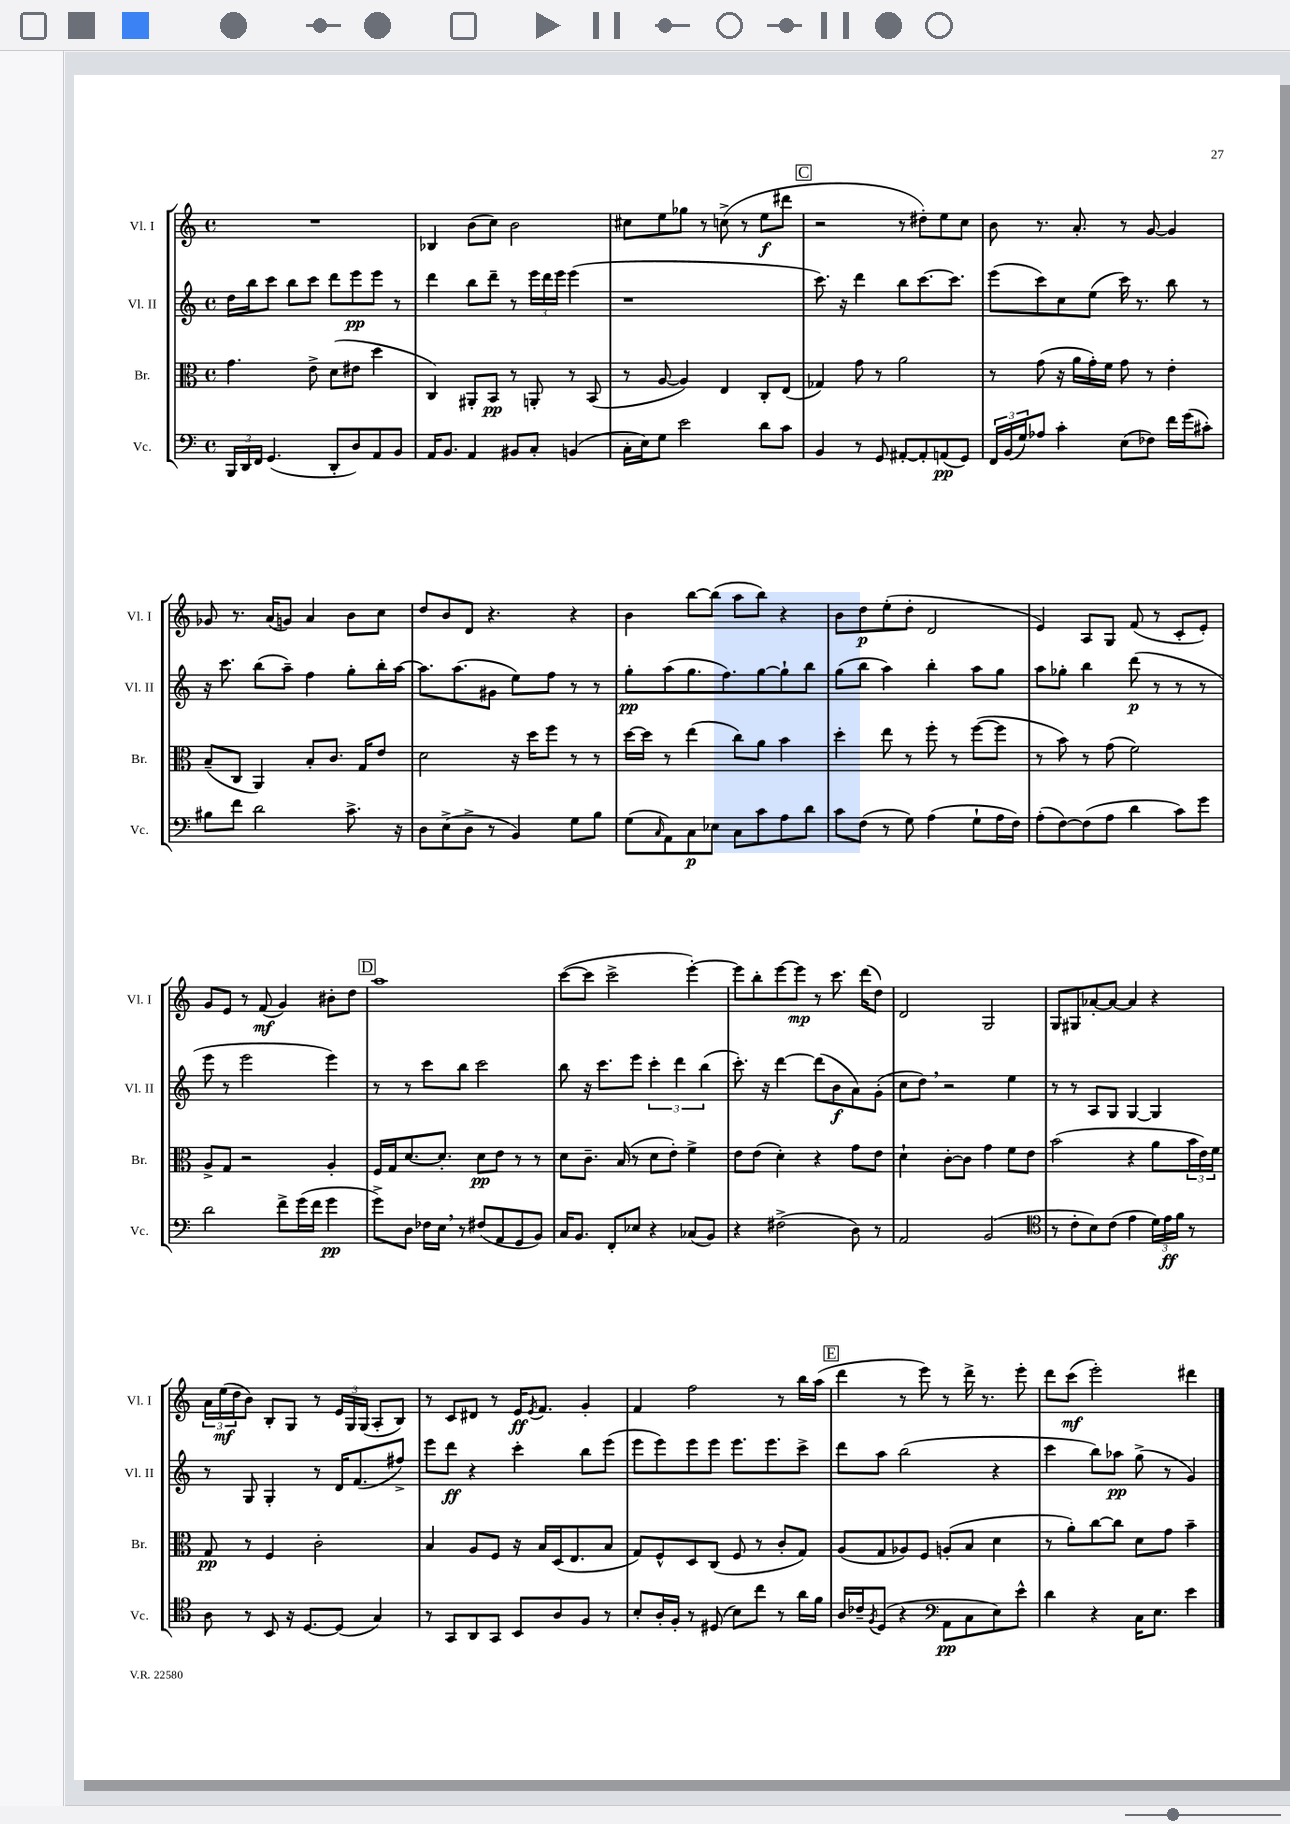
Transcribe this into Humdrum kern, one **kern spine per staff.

**kern	**dynam	**kern	**dynam	**kern	**dynam	**kern	**dynam
*part4	*part4	*part3	*part3	*part2	*part2	*part1	*part1
*staff4	*staff4	*staff3	*staff3	*staff2	*staff2	*staff1	*staff1
*I"Vc.	*	*I"Br.	*	*I"Vl. II	*	*I"Vl. I	*
*I'Vc.	*	*I'Br.	*	*I'Vl. II	*	*I'Vl. I	*
*clefF4	*	*clefC3	*	*clefG2	*	*clefG2	*
*k[]	*	*k[]	*	*k[]	*	*k[]	*
*M4/4	*	*M4/4	*	*M4/4	*	*M4/4	*
*met(c)	*	*met(c)	*	*met(c)	*	*met(c)	*
=18	=18	=18	=18	=18	=18	=18	=18
24BBB/LL	.	4.g\	.	16dd\LL	.	1r	.
24DD/	.	.	.	.	.	.	.
.	.	.	.	16bb\J	.	.	.
24FF/JJ	.	.	.	.	.	.	.
(4.GG/	.	.	.	8ccc\J	.	.	.
.	.	.	.	8bb\L	.	.	.
.	.	8e^\	.	8ccc\J	.	.	.
8DD'/L	.	(8d\L	.	8ddd\L	.	.	.
8D/)	.	8e#X\J	.	8eee\	pp	.	.
8AA/	.	4dd\	.	8eee\J	.	.	.
8BB/J	.	.	.	8r	.	.	.
=19	=19	=19	=19	=19	=19	=19	=19
16AA/KL	.	4C/)	.	4ddd\	.	4B-X/	.
8.BB/J	.	.	.	.	.	.	.
4AA/	.	8AA#X'/L	.	8bb\L	.	(8b\L	.
.	.	8BB/J	pp	8ddd~\J	.	8cc\J)	.
8BB#X/L	.	8r	.	8r	.	2b\	.
8C'/J	.	8AAn'/	.	24eee\LL	.	.	.
.	.	.	.	24ddd\	.	.	.
.	.	.	.	24eee\JJ	.	.	.
(4BBn/	.	8r	.	(4eee\	.	.	.
.	.	(8BB/	.	.	.	.	.
=20	=20	=20	=20	=20	=20	=20	=20
16C'\LL	.	8r	.	1r	.	8cc#X\L	.
16E\J)	.	.	.	.	.	.	.
8G\J	.	[8A/	.	.	.	8ee\	.
2e\	.	4A/])	.	.	.	8gg-X\J	.
.	.	.	.	.	.	8r	.
.	.	4E/	.	.	.	(8ccn^\	.
.	.	.	.	.	.	8r	.
8d\L	.	8C'/L	.	.	.	8ee\L	f
8c\J	.	(8E/J	.	.	.	8ddd#X\J	.
!!LO:REH:place=s1:t=C
=21	=21	=21	=21	=21	=21	=21	=21
4BB/	.	4G-X/)	.	8.ccc\)	.	2r	.
.	.	.	.	16r	.	.	.
8r	.	8g\	.	4ddd\	.	.	.
8GG/	.	8r	.	.	.	.	.
[8AA#X'/L	.	2a\	.	8bb\L	.	8r	.
8AA#'/]	.	.	.	[8.ccc\	.	8dd#X'\L)	.
(8AAn/	pp	.	.	.	.	8ee\	.
.	.	.	.	8.ccc\J]	.	.	.
8GG/J)	.	.	.	.	.	8cc\J	.
=22	=22	=22	=22	=22	=22	=22	=22
24FF/LL	.	8r	.	(8eee\L	.	8b\	.
(24BB/	.	.	.	.	.	.	.
24G/J)	.	.	.	.	.	.	.
8A-X/J	.	(8g\	.	8ccc\)	.	8.r	.
4c'\	.	16r	.	8cc\	.	.	.
.	.	16a\LL	.	.	.	8.a'/	.
.	.	16g'\)	.	(8ee\J	.	.	.
.	.	16f\JJ	.	.	.	.	.
(8E\L	.	8g\	.	16ccc\)	.	8r	.
.	.	.	.	8.r	.	.	.
8F-X\J)	.	8r	.	.	.	[8g/	.
16f\LL	.	4e'\	.	8bb\	.	4g/]	.
(16g\J	.	.	.	.	.	.	.
8c#X'\J)	.	.	.	8r	.	.	.
!!LO:LB:g=z
=23	=23	=23	=23	=23	=23	=23	=23
8B#X\L	.	(8B~/L	.	16r	.	8g-X/	.
.	.	.	.	8.ccc\	.	.	.
8f\J	.	8C/J	.	.	.	8.r	.
2d\	.	4AA/)	.	(8bb\L	.	.	.
.	.	.	.	.	.	(16a/KL	.
.	.	.	.	8aa~\J)	.	8gn/J)	.
.	.	8B'/L	.	4ff\	.	4a/	.
.	.	8.c/J	.	.	.	.	.
8.c^\	.	.	.	8gg'\L	.	8b\L	.
.	.	16G/KL	.	.	.	.	.
.	.	8e/J	.	16bb'\L	.	8cc\J	.
16r	.	.	.	[16aa\JJ	.	.	.
=24	=24	=24	=24	=24	=24	=24	=24
8D\L	.	2d\	.	8.aa\L]	.	8dd/L	.
(8E^\	.	.	.	.	.	8b/	.
.	.	.	.	(8.aa\	.	.	.
8D^\J	.	.	.	.	.	8d/J	.
8r	.	.	.	8g#X\J	.	4.r	.
4BB/)	.	16r	.	8ee\L)	.	.	.
.	.	16dd\KL	.	.	.	.	.
.	.	8ff\J	.	8ff\J	.	.	.
8G\L	.	8r	.	8r	.	4r	.
8B\J	.	8r	.	8r	.	.	.
=25	=25	=25	=25	=25	=25	=25	=25
(8G\L	.	[16dd\LL	.	8gg'\L	pp	4b\	.
.	.	16dd\JJ]	.	.	.	.	.
16qqC/	.	.	.	.	.	.	.
8AA\)	.	8r	.	(8aa\	.	.	.
8C\	p	(4ee\	.	8.gg\	.	[8bb\L	.
8E-X\J	.	.	.	.	.	(8bb\J]	.
.	.	.	.	8.ff\)	.	.	.
8C\L	.	8cc\L)	.	.	.	8aa\L	.
8c\	.	8a\J	.	[8gg\	.	8bb\J)	.
8A\	.	4b\	.	8gg`\]	.	4r	.
8d\J	.	.	.	8bb\J	.	.	.
=26	=26	=26	=26	=26	=26	=26	=26
8c\L	.	4dd'\	.	(8gg\L	.	8b\L	.
(8F\J	.	.	.	8bb\J	.	8dd\	p
8r	.	8ee\	.	4aa\)	.	(8ee'\	.
8G\)	.	8r	.	.	.	8dd'\J	.
(4A\	.	8ff'\	.	4bb'\	.	2d/	.
.	.	8r	.	.	.	.	.
8G`\L	.	([8ff\L	.	8aa\L	.	.	.
16A\L	.	8ff\J]	.	8gg\J	.	.	.
16F\JJ)	.	.	.	.	.	.	.
=27	=27	=27	=27	=27	=27	=27	=27
(8A'\L	.	8r	.	8aa\L	.	4e/)	.
[8F\)	.	8b\)	.	8gg-X'\J	.	.	.
(8F\]	.	8r	.	4bb\	.	8A/L	.
8A\J	.	(8g\	.	.	.	8G/J	.
4d\	.	2f\)	.	(8ddd\	p	(8f/	.
.	.	.	.	8r	.	8r	.
8c\L)	.	.	.	8r	.	8c'/L	.
8g\J	.	.	.	8r	.	8e'/J)	.
!!LO:LB:g=z
=28	=28	=28	=28	=28	=28	=28	=28
2d\	.	8A^/L	.	8eee\	.	8g/L	.
.	.	8G/J	.	8r	.	8e/J	.
.	.	2r	.	2eee\	.	8r	.
.	.	.	.	.	.	(8f/	mf
8f^\L	.	.	.	.	.	4g/)	.
(16g\L	.	.	.	.	.	.	.
16f\JJ	.	.	.	.	.	.	.
4g\	pp	4A'/	.	4eee\)	.	8b#X'\L	.
.	.	.	.	.	.	8dd\J	.
!!LO:REH:place=s1:t=D
=29	=29	=29	=29	=29	=29	=29	=29
8g^\L)	.	16F/LL	.	8r	.	1aa	.
.	.	16G/J	.	.	.	.	.
8D\J	.	[8.d/	.	8r	.	.	.
16F-X\LL	.	.	.	8ccc\L	.	.	.
16E,\JJ	.	8.d'/J]	.	.	.	.	.
8r	.	.	.	8bb\J	.	.	.
(8F#X/L	.	8d\L	pp	2ccc\	.	.	.
8AA/	.	8e\J	.	.	.	.	.
8GG/	.	8r	.	.	.	.	.
8BB/J)	.	8r	.	.	.	.	.
=30	=30	=30	=30	=30	=30	=30	=30
16C/KL	.	8d\L	.	8bb\	.	([8ccc\L	.
8.BB/J	.	.	.	.	.	.	.
.	.	8.c~\J	.	16r	.	8ccc\J]	.
.	.	.	.	8.ccc\L	.	.	.
8FF'/L	.	.	.	.	.	2ccc^\	.
.	.	(16B/	.	.	.	.	.
8E-X/J	.	8r	.	8eee\J	.	.	.
4r	.	8d\L	.	6ccc'\	.	.	.
.	.	8e'\J)	.	.	.	.	.
.	.	.	.	6ddd\	.	.	.
(8C-X/L	.	4f^\	.	.	.	[4eee'\)	.
.	.	.	.	(6bb\	.	.	.
8BB/J)	.	.	.	.	.	.	.
=31	=31	=31	=31	=31	=31	=31	=31
4r	.	8e\L	.	8.ccc'\)	.	8eee\L]	.
.	.	(8e\J	.	.	.	8bb'\	.
.	.	.	.	16r	.	.	.
(2F#X^\	.	4d'\)	.	[4ddd\	.	[8eee\	.
.	.	.	.	.	.	8eee\J]	mp
.	.	4r	.	(8ddd\L]	.	8r	.
.	.	.	.	8b\	f	8.ccc\	.
8D\)	.	8g\L	.	8a\)	.	.	.
.	.	.	.	.	.	(16ddd\KL	.
8r	.	8e\J	.	(8g'\J	.	8dd\J)	.
=32	=32	=32	=32	=32	=32	=32	=32
2AA/	.	4d`\	.	8cc\L	.	2d/	.
.	.	.	.	8dd,\J)	.	.	.
.	.	[8c'\L	.	2r	.	.	.
.	.	8c\J]	.	.	.	.	.
(2BB/	.	4g\	.	.	.	2G/	.
.	.	8f\L	.	4ee\	.	.	.
.	.	8e\J	.	.	.	.	.
=33	=33	=33	=33	=33	=33	=33	=33
*clefC4	*	*	*	*	*	*	*
8r	.	(2b\	.	8r	.	8G/L	.
8c'\L	.	.	.	8r	.	8G#X/	.
8B\)	.	.	.	8A/L	.	[8a-X'/	.
(8c\J	.	.	.	8G/J	.	8a-/J_	.
4e\	.	4r	.	[4G/	.	4a-/]	.
24d\LL)	.	8a\L	.	4G/]	.	4r	.
24e\	ff	.	.	.	.	.	.
24f\JJ	.	.	.	.	.	.	.
8r	.	24b\L	.	.	.	.	.
.	.	24e\)	.	.	.	.	.
.	.	24f\JJ	.	.	.	.	.
!!LO:LB:g=z
=34	=34	=34	=34	=34	=34	=34	=34
8A\	.	8G/	pp	8r	.	24a\LL	.
.	.	.	.	.	.	(24ee\	mf
.	.	.	.	.	.	24dd\J	.
8r	.	8r	.	8G/	.	8b\J)	.
8BB/	.	4F/	.	4G'/	.	8B'/L	.
16r	.	.	.	.	.	8G/J	.
[8.D/L	.	.	.	.	.	.	.
.	.	2c'\	.	8r	.	8r	.
(8D/J]	.	.	.	16d/KL	.	24e/LL	.
.	.	.	.	.	.	24G/	.
.	.	.	.	(8.f/	.	.	.
.	.	.	.	.	.	(24G/JJ	.
4G/)	.	.	.	.	.	8A'/L	.
.	.	.	.	8ff#X^/J)	.	8B/J)	.
=35	=35	=35	=35	=35	=35	=35	=35
8r	.	4B/	.	8eee\L	.	8r	.
8GG/L	.	.	.	8ddd\J	ff	8c/L	.
8AA/	.	8A/L	.	4r	.	8d#X/J	.
8GG/J	.	8F/J	.	.	.	8r	.
8BB/L	.	16r	.	4ccc'\	.	16e/KL	ff
.	.	.	.	.	.	8qe/	.
.	.	16B/LL	.	.	.	8.f/J	.
8A/	.	(16D/J	.	.	.	.	.
.	.	8.E/	.	.	.	.	.
8F/J	.	.	.	8bb\L	.	4g'/	.
8r	.	8B/J	.	(8eee\J	.	.	.
=36	=36	=36	=36	=36	=36	=36	=36
8B'/L	.	8G/L)	.	8eee\L	.	4f/	.
16A'/L	.	8F^^/	.	8eee\)	.	.	.
16F'/JJ	.	.	.	.	.	.	.
8r	.	8D/	.	8eee\	.	2ff\	.
(8D#X/	.	(8C/J	.	8eee\J	.	.	.
8B\L)	.	8F/	.	8.eee\L	.	.	.
8cc\J	.	8r	.	.	.	.	.
.	.	.	.	8.eee\	.	.	.
8r	.	8c'/L	.	.	.	8r	.
16a\LL	.	8G/J)	.	8ccc^\J	.	16bb\LL	.
16f\JJ	.	.	.	.	.	(16aa\JJ	.
!!LO:REH:place=s1:t=E
=37	=37	=37	=37	=37	=37	=37	=37
16A/LL	.	(8A/L	.	8ddd\L	.	4ddd\	.
16c-X~/J	.	.	.	.	.	.	.
8qF/	.	.	.	.	.	.	.
(8D/J	.	8G/	.	8aa\J	.	.	.
4r	.	8A-X/)	.	(2bb\	.	8r	.
.	.	8F/J	.	.	.	8eee\)	.
*clefF4	*	*	*	*	*	*	*
8AA\L	pp	(8An'/L	.	.	.	8r	.
8C\	.	8B/J	.	.	.	16ddd^\	.
.	.	.	.	.	.	8.r	.
8E\)	.	4d\	.	4r	.	.	.
8e^^\J	.	.	.	.	.	8eee'\	.
=38	=38	=38	=38	=38	=38	=38	=38
4d\	.	8r	.	4ccc\	.	8ddd\L	.
.	.	8a'\L)	.	.	.	(8ccc\J	mf
4r	.	[8cc\	.	8bb\L)	.	2eee'\)	.
.	.	8cc\J]	.	8aa-X\J	pp	.	.
16C\KL	.	8d\L	.	(8gg^\	.	.	.
8.E\J	.	.	.	.	.	.	.
.	.	8g\J	.	8r	.	.	.
4e\	.	4b~\	.	4g/)	.	4ddd#X\	.
==	==	==	==	==	==	==	==
*-	*-	*-	*-	*-	*-	*-	*-
